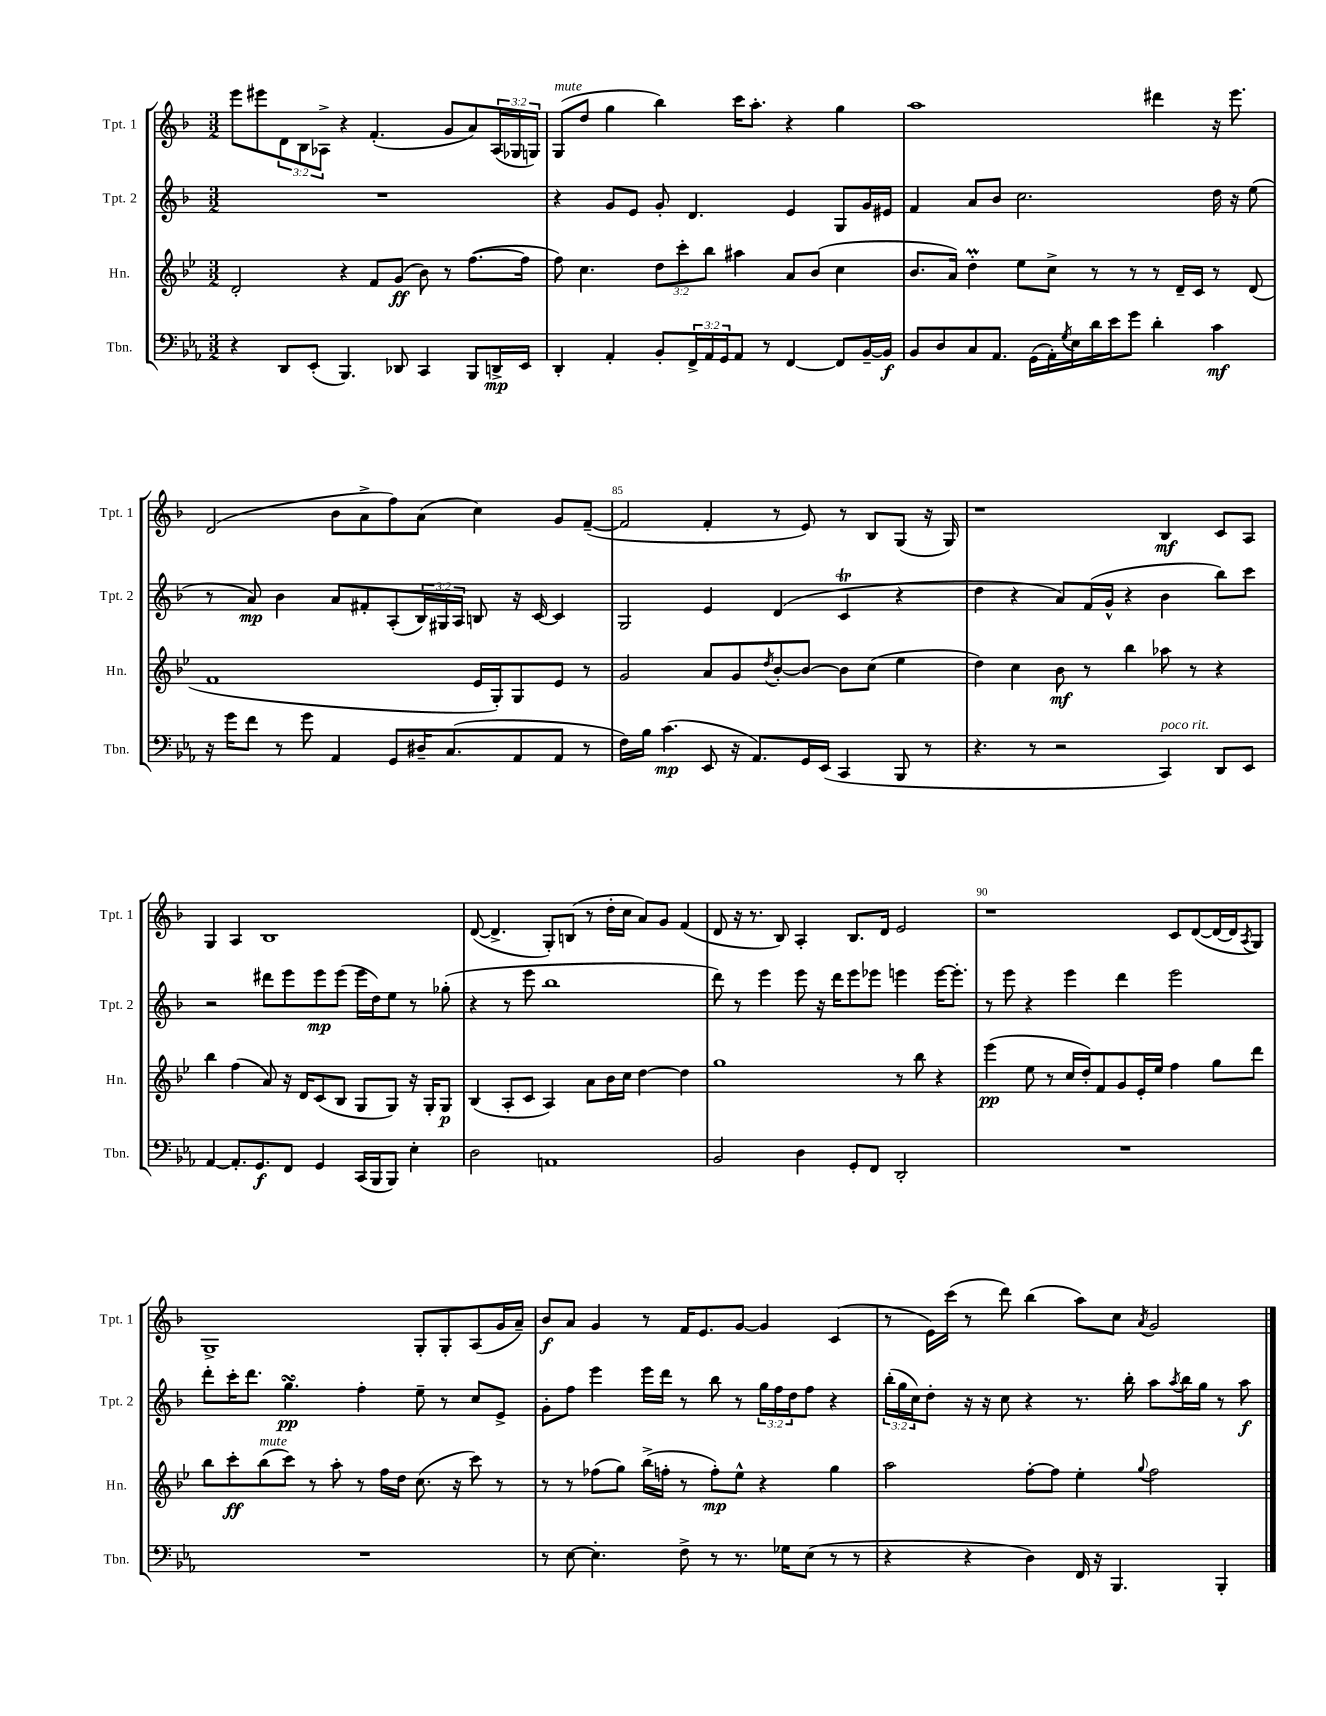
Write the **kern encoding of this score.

**kern	**dynam	**kern	**dynam	**kern	**dynam	**kern	**dynam
*part4	*part4	*part3	*part3	*part2	*part2	*part1	*part1
*staff4	*staff4	*staff3	*staff3	*staff2	*staff2	*staff1	*staff1
*I"Tbn.	*	*I"Hn.	*	*I"Tpt. 2	*	*I"Tpt. 1	*
*I'Tbn.	*	*I'Hn.	*	*I'Tpt. 2	*	*I'Tpt. 1	*
*clefF4	*	*clefG2	*	*clefG2	*	*clefG2	*
*k[b-e-a-]	*	*k[b-e-]	*	*k[b-]	*	*k[b-]	*
*M3/2	*	*M3/2	*	*M3/2	*	*M3/2	*
=81	=81	=81	=81	=81	=81	=81	=81
4r	.	2d'/	.	1.r	.	8eee\L	.
.	.	.	.	.	.	8eee#X\	.
8DD/L	.	.	.	.	.	12d\	.
.	.	.	.	.	.	12B-\	.
(8EE-'/J	.	.	.	.	.	.	.
.	.	.	.	.	.	12A-X^\J	.
4.BBB-/)	.	4r	.	.	.	4r	.
.	.	8f/L	.	.	.	(4.f'/	.
8DD-X/	.	(8g/J	ff	.	.	.	.
4CC/	.	8b-\)	.	.	.	.	.
.	.	8r	.	.	.	8g/L	.
8BBB-/L	.	([8.ff\L	.	.	.	8a/)	.
16DDn^/L	mp	.	.	.	.	(24A-/L	.
.	.	.	.	.	.	24G-X/	.
16EE-/JJ	.	16ff\Jk]	.	.	.	.	.
.	.	.	.	.	.	24Gn/JJ)	.
=82	=82	=82	=82	=82	=82	=82	=82
!	!	!	!	!	!	!LO:TX:a:i:t=mute	!
4DD'/	.	8ff\)	.	4r	.	(8G/L	.
.	.	4.cc\	.	.	.	8dd/J	.
4AA-'/	.	.	.	8g/L	.	4gg\	.
.	.	.	.	8e/J	.	.	.
8BB-'/L	.	12dd\L	.	8g'/	.	4bb-\)	.
.	.	12ccc'\	.	.	.	.	.
24FF^/L	.	.	.	4.d/	.	.	.
24AA-/	.	12bb-\J	.	.	.	.	.
24GG/J	.	.	.	.	.	.	.
8AA-/J	.	4aa#X\	.	.	.	16ccc\KL	.
.	.	.	.	.	.	8.aa'\J	.
8r	.	.	.	.	.	.	.
[4FF/	.	8a/L	.	4e/	.	4r	.
.	.	(8b-/J	.	.	.	.	.
8FF/L]	.	4cc\	.	8G/L	.	4gg\	.
[16BB-~/L	.	.	.	16g/L	.	.	.
16BB-/JJ]	f	.	.	16e#X/JJ	.	.	.
=83	=83	=83	=83	=83	=83	=83	=83
8BB-/L	.	8.b-/L	.	4f/	.	1aa	.
8D/	.	.	.	.	.	.	.
.	.	16a/Jk)	.	.	.	.	.
8C/	.	4ddm'\	.	8a/L	.	.	.
8.AA-/J	.	.	.	8b-/J	.	.	.
.	.	8ee-\L	.	2.cc\	.	.	.
(16GG\LL	.	.	.	.	.	.	.
16AA-'\)	.	8cc^\J	.	.	.	.	.
8qG/	.	.	.	.	.	.	.
16E-\	.	.	.	.	.	.	.
16d\	.	8r	.	.	.	.	.
16e-\J	.	.	.	.	.	.	.
8g\J	.	8r	.	.	.	.	.
4d'\	.	8r	.	.	.	4ddd#X\	.
.	.	16d~/LL	.	.	.	.	.
.	.	16c/JJ	.	.	.	.	.
4c\	mf	8r	.	16dd\	.	16r	.
.	.	.	.	16r	.	8.eee\	.
.	.	(8d/	.	(8ee\	.	.	.
!!LO:LB:g=z
=84	=84	=84	=84	=84	=84	=84	=84
16r	.	1f	.	8r	.	(2d/	.
16g\KL	.	.	.	.	.	.	.
8f\J	.	.	.	8a/)	mp	.	.
8r	.	.	.	4b-\	.	.	.
8g\	.	.	.	.	.	.	.
4AA-/	.	.	.	8a/L	.	8b-\L	.
.	.	.	.	8f#X'/	.	8a^\	.
8GG/L	.	.	.	(8A'/	.	8ff\)	.
16D#X~/K	.	.	.	24B-/L)	.	(8a\J	.
.	.	.	.	24G#X/	.	.	.
(8.C/	.	.	.	.	.	.	.
.	.	.	.	24A/JJ	.	.	.
.	.	16e-/LL	.	8Bn/	.	4cc\)	.
.	.	16G'/J)	.	.	.	.	.
8AA-/	.	8G/	.	16r	.	.	.
.	.	.	.	[16c/	.	.	.
8AA-/J	.	8e-/J	.	4c/]	.	8g/L	.
8r	.	8r	.	.	.	([8f~/J	.
=85	=85	=85	=85	=85	=85	=85	=85
16F\LL)	.	2g/	.	2G/	.	2f/]	.
16B-\JJ	.	.	.	.	.	.	.
(4.c\	mp	.	.	.	.	.	.
8EE-/	.	8a/L	.	4e/	.	4f'/	.
16r	.	8g/	.	.	.	.	.
8.AA-/L)	.	.	.	.	.	.	.
.	.	8qdd/	.	.	.	.	.
.	.	[8b-'/	.	(4d/	.	8r	.
16GG/L	.	8b-/J_	.	.	.	8e/)	.
(16EE-/JJ	.	.	.	.	.	.	.
4CC/	.	8b-\L]	.	4cT/	.	8r	.
.	.	(8cc\J	.	.	.	8B-/L	.
8BBB-/	.	4ee-\	.	4r	.	(8G/J	.
8r	.	.	.	.	.	16r	.
.	.	.	.	.	.	16G/)	.
=86	=86	=86	=86	=86	=86	=86	=86
4.r	.	4dd\)	.	4dd\	.	1r	.
.	.	4cc\	.	4r	.	.	.
8r	.	.	.	.	.	.	.
2r	.	8b-\	mf	8a/L)	.	.	.
.	.	8r	.	(16f/L	.	.	.
.	.	.	.	16g^^/JJ	.	.	.
.	.	4bb-\	.	4r	.	.	.
!LO:TX:a:i:t=poco rit.	!	!	!	!	!	!	!
4CC/)	.	8aa-X\	.	4b-\	.	4B-/	mf
.	.	8r	.	.	.	.	.
8DD/L	.	4r	.	8bb-\L)	.	8c/L	.
8EE-/J	.	.	.	8ccc\J	.	8A/J	.
!!LO:LB:g=z
=87	=87	=87	=87	=87	=87	=87	=87
[4AA-/	.	4bb-\	.	2r	.	4G/	.
8.AA-'/L]	.	(4ff\	.	.	.	4A/	.
8.GG/	f	.	.	.	.	.	.
.	.	8a/)	.	8ddd#X\L	.	1B-	.
8FF/J	.	16r	.	8eee\	.	.	.
.	.	16d/KL	.	.	.	.	.
4GG/	.	(8c/	.	8eee\	mp	.	.
.	.	8B-/J	.	(8eee\J	.	.	.
(16CC/LL	.	8G/L	.	16eee\LL	.	.	.
16BBB-/J	.	.	.	16dd\J)	.	.	.
8BBB-/J)	.	8G/J)	.	8ee\J	.	.	.
4E-'\	.	16r	.	8r	.	.	.
.	.	16G'/KL	.	.	.	.	.
.	.	8G/J	p	(8gg-X'\	.	.	.
=88	=88	=88	=88	=88	=88	=88	=88
2D\	.	(4B-/	.	4r	.	([8d/	.
.	.	.	.	.	.	4.d^/]	.
.	.	8A'/L	.	8r	.	.	.
.	.	8c/J	.	8eee\	.	.	.
1AAn	.	4A/)	.	1bb-	.	8G'/L)	.
.	.	.	.	.	.	(8Bn/J	.
.	.	8a\L	.	.	.	8r	.
.	.	16b-\L	.	.	.	16dd'\LL	.
.	.	16cc\JJ	.	.	.	16cc\JJ	.
.	.	[4dd\	.	.	.	8a/L)	.
.	.	.	.	.	.	8g/J	.
.	.	4dd\]	.	.	.	(4f/	.
=89	=89	=89	=89	=89	=89	=89	=89
2BB-/	.	1gg	.	8ddd\)	.	8d/	.
.	.	.	.	8r	.	16r	.
.	.	.	.	.	.	8.r	.
.	.	.	.	4eee\	.	.	.
.	.	.	.	.	.	8B-/)	.
4D\	.	.	.	8eee\	.	4A'/	.
.	.	.	.	16r	.	.	.
.	.	.	.	16ddd\KL	.	.	.
8GG'/L	.	.	.	8eee\	.	8.B-/L	.
8FF/J	.	.	.	8eee-X\J	.	.	.
.	.	.	.	.	.	16d/Jk	.
2DD'/	.	8r	.	4eeen\	.	2e/	.
.	.	8bb-\	.	.	.	.	.
.	.	4r	.	[16eee\KL	.	.	.
.	.	.	.	8.eee'\J]	.	.	.
=90	=90	=90	=90	=90	=90	=90	=90
1.r	.	(4eee-\	pp	8r	.	1r	.
.	.	.	.	8eee\	.	.	.
.	.	8ee-\	.	4r	.	.	.
.	.	8r	.	.	.	.	.
.	.	16cc/LL	.	4eee\	.	.	.
.	.	16dd'/J)	.	.	.	.	.
.	.	8f/	.	.	.	.	.
.	.	8g/	.	4ddd\	.	.	.
.	.	16e-'/L	.	.	.	.	.
.	.	16ee-/JJ	.	.	.	.	.
.	.	4ff\	.	2eee\	.	8c/L	.
.	.	.	.	.	.	([8d/	.
.	.	8gg\L	.	.	.	16d/L_	.
.	.	.	.	.	.	16d/J]	.
.	.	.	.	.	.	8qA/	.
.	.	8ddd\J	.	.	.	8G/J)	.
!!LO:LB:g=z
=91	=91	=91	=91	=91	=91	=91	=91
1.r	.	8bb-\L	.	8ddd'\L	.	1G^	.
.	.	8ccc'\	ff	16ccc'\K	.	.	.
.	.	.	.	8.ddd\J	.	.	.
!	!	!LO:TX:a:i:t=mute	!	!	!	!	!
.	.	(8bb-\	.	.	.	.	.
.	.	8ccc\J)	.	4.ggsSSS\	pp	.	.
.	.	8r	.	.	.	.	.
.	.	8aa'\	.	.	.	.	.
.	.	8r	.	4ff'\	.	.	.
.	.	16ff\LL	.	.	.	.	.
.	.	16dd\JJ	.	.	.	.	.
.	.	(8.cc\	.	8ee~\	.	8G'/L	.
.	.	.	.	8r	.	8G'/	.
.	.	16r	.	.	.	.	.
.	.	8ccc\)	.	8cc/L	.	(8A/	.
.	.	8r	.	8e^/J	.	16g/L	.
.	.	.	.	.	.	16a~/JJ)	.
=92	=92	=92	=92	=92	=92	=92	=92
8r	.	8r	.	8g'\L	.	8b-/L	f
[8E-\	.	8r	.	8ff\J	.	8a/J	.
4.E-'\]	.	(8ff-X\L	.	4eee\	.	4g/	.
.	.	8gg\J)	.	.	.	.	.
.	.	(16bb-^\LL	.	16eee\LL	.	8r	.
.	.	16ffn'\JJ	.	16ddd\JJ	.	.	.
8F^\	.	8r	.	8r	.	16f/KL	.
.	.	.	.	.	.	8.e/	.
8r	.	8ff'\L)	mp	8bb-\	.	.	.
8.r	.	8ee-^^\J	.	8r	.	[8g/J	.
.	.	4r	.	24gg\LL	.	4g/]	.
.	.	.	.	24ff\	.	.	.
16G-X\KL	.	.	.	.	.	.	.
.	.	.	.	24dd\J	.	.	.
(8E-\J	.	.	.	8ff\J	.	.	.
8r	.	4gg\	.	4r	.	(4c/	.
8r	.	.	.	.	.	.	.
=93	=93	=93	=93	=93	=93	=93	=93
4r	.	2aa\	.	(24bb-'\LL	.	8r	.
.	.	.	.	24gg\	.	.	.
.	.	.	.	24cc\J)	.	.	.
.	.	.	.	8dd'\J	.	16e\LL)	.
.	.	.	.	.	.	(16ccc\JJ	.
4r	.	.	.	16r	.	8r	.
.	.	.	.	16r	.	.	.
.	.	.	.	8cc\	.	8ddd\)	.
4D\)	.	[8ff'\L	.	4r	.	(4bb-\	.
.	.	8ff\J]	.	.	.	.	.
16FF/	.	4ee-'\	.	8.r	.	8aa\L)	.
16r	.	.	.	.	.	.	.
4.BBB-/	.	.	.	.	.	8cc\J	.
.	.	.	.	16bb-'\	.	.	.
.	.	8qqgg/	.	.	.	8qa/	.
.	.	2ff\	.	8aa\L	.	2g/	.
.	.	.	.	8qaa/	.	.	.
.	.	.	.	16bb-\L	.	.	.
.	.	.	.	16gg\JJ	.	.	.
4BBB-'/	.	.	.	8r	.	.	.
.	.	.	.	8aa\	f	.	.
==	==	==	==	==	==	==	==
*-	*-	*-	*-	*-	*-	*-	*-
